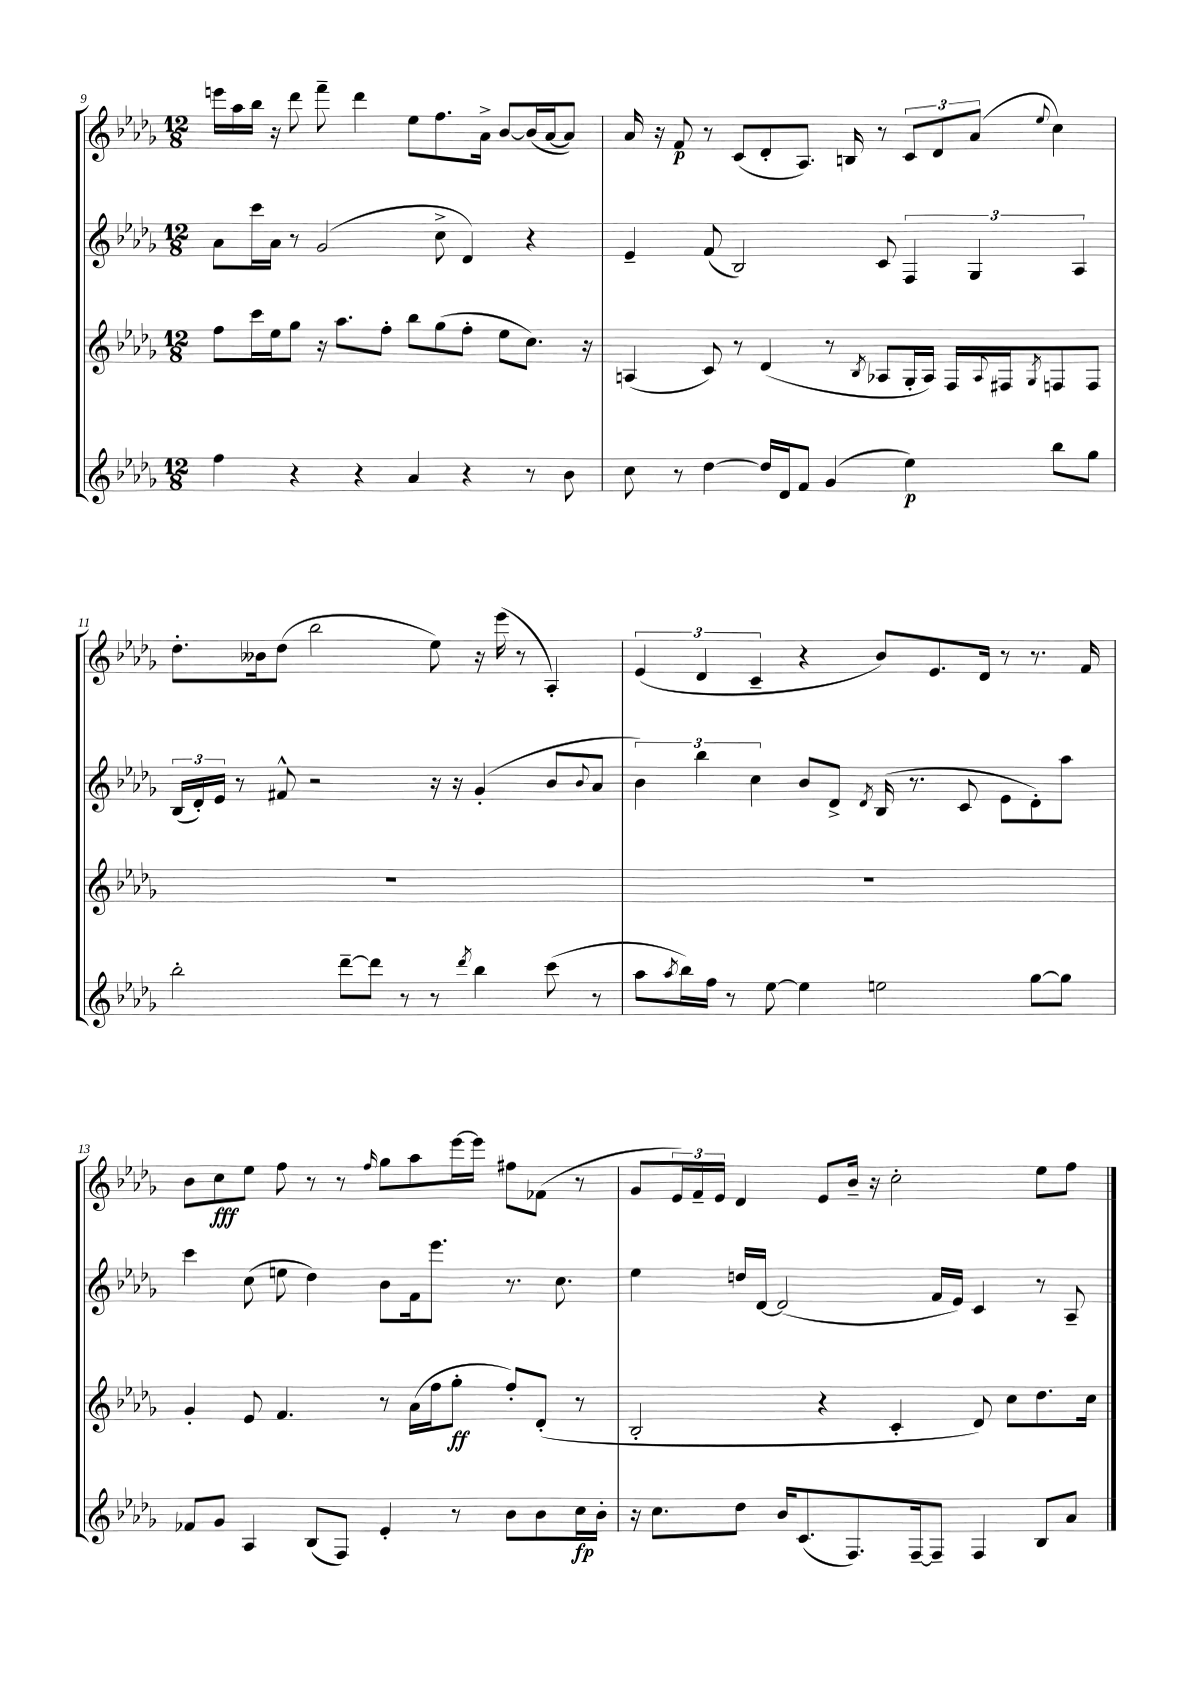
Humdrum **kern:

**kern	**kern	**kern	**kern
*staff4	*staff3	*staff2	*staff1
*clefG2	*clefG2	*clefG2	*clefG2
*k[b-e-a-d-g-]	*k[b-e-a-d-g-]	*k[b-e-a-d-g-]	*k[b-e-a-d-g-]
*M12/8	*M12/8	*M12/8	*M12/8
4ff	8ff	8a-	16eee
.	.	.	16aa-
.	16ccc	16ccc	16bb-
.	16ee-	16a-	16r
4r	8gg-	8r	8ddd-
.	16r	(2g-	8fff~
.	8.aa-	.	.
4r	.	.	4ddd-
.	8ff'	.	.
4a-	8bb-	.	8ee-
.	(8gg-	8cc^	8.ff
4r	8ff'	4d-)	.
.	.	.	16a-^
.	8ee-	.	[8b-
8r	8.cc)	4r	(16b-]
.	.	.	[16a-
8b-	.	.	8a-])
.	16r	.	.
=	=	=	=
8cc	(4A	4e-~	16a-
.	.	.	16r
8r	.	.	8f
[4dd-	8c)	(8f	8r
.	8r	2B-)	(8c
16dd-]	(4d-	.	8d-'
16d-	.	.	.
8f	.	.	8.A-)
(4g-	8r	.	.
.	.	.	16B
.	8qB-	.	.
.	8A-	8c	8r
4ee-)	16G-'	6F	12c
.	16A-)	.	.
.	.	.	12d-
.	16F	.	.
.	.	6G-	(12a-
.	8qqA-	.	.
.	16F#	.	.
.	8qG-	.	8qqee-
8bb-	8F	.	4cc)
.	.	6A-	.
8gg-	8F	.	.
=	=	=	=
2bb-'	1.r	(24B-	8.dd-'
.	.	24d-')	.
.	.	24e-	.
.	.	8r	.
.	.	.	16b--
.	.	8f#^^	(8dd-
.	.	2r	2bb-
[8ddd-~	.	.	.
8ddd-]	.	.	.
8r	.	.	.
8r	.	16r	8ee-)
.	.	16r	.
8qddd-	.	.	.
4bb-	.	(4g-'	16r
.	.	.	(16eee-
.	.	.	8r
(8ccc	.	8b-	4A-')
.	.	8qqb-	.
8r	.	8a-	.
=	=	=	=
8aa-	1.r	6b-)	(6e-
8qaa-	.	.	.
16bb-)	.	.	.
.	.	6bb-	6d-
16ff	.	.	.
8r	.	.	.
.	.	6cc	6c~
[8ee-	.	.	.
4ee-]	.	8b-	4r
.	.	8d-^	.
.	.	8qd-	.
2ee	.	(16B-	8b-)
.	.	8.r	.
.	.	.	8.e-
.	.	8c	.
.	.	.	16d-
.	.	8e-	8r
[8gg-	.	8d-')	8.r
8gg-]	.	8aa-	.
.	.	.	16f
=	=	=	=
8f-	4g-'	4ccc	8b-
8g-	.	.	8cc
4A-	8e-	(8cc	8ee-
.	4.f	8ee	8ff
(8B-	.	4dd-)	8r
8F)	.	.	8r
.	.	.	16qqff
4e-'	8r	8b-	8gg-
.	(16a-	16f	8aa-
.	16ff	8.eee-	.
8r	8gg-'	.	[16eee-
.	.	.	16eee-]
8b-	8ff')	8.r	8ff#
8b-	(8d-'	.	(8f-
.	.	8.cc	.
16cc	8r	.	8r
16b-'	.	.	.
=	=	=	=
16r	2B-'	4ee-	8g-
8.cc	.	.	.
.	.	.	24e-)
.	.	.	24f~
.	.	.	24e-
8dd-	.	16dd	4d-
.	.	[16d-	.
16b-	.	(2d-]	.
(8.c	.	.	.
.	4r	.	8e-
8.F)	.	.	16b-~
.	.	.	16r
.	4c'	.	2cc'
[16F~	.	.	.
8F~]	.	16f	.
.	.	16e-)	.
4F	8d-)	4c	.
.	8cc	.	.
8B-	8.dd-	8r	8ee-
8a-	.	8A-~	8ff
.	16cc	.	.
==	==	==	==
*-	*-	*-	*-
